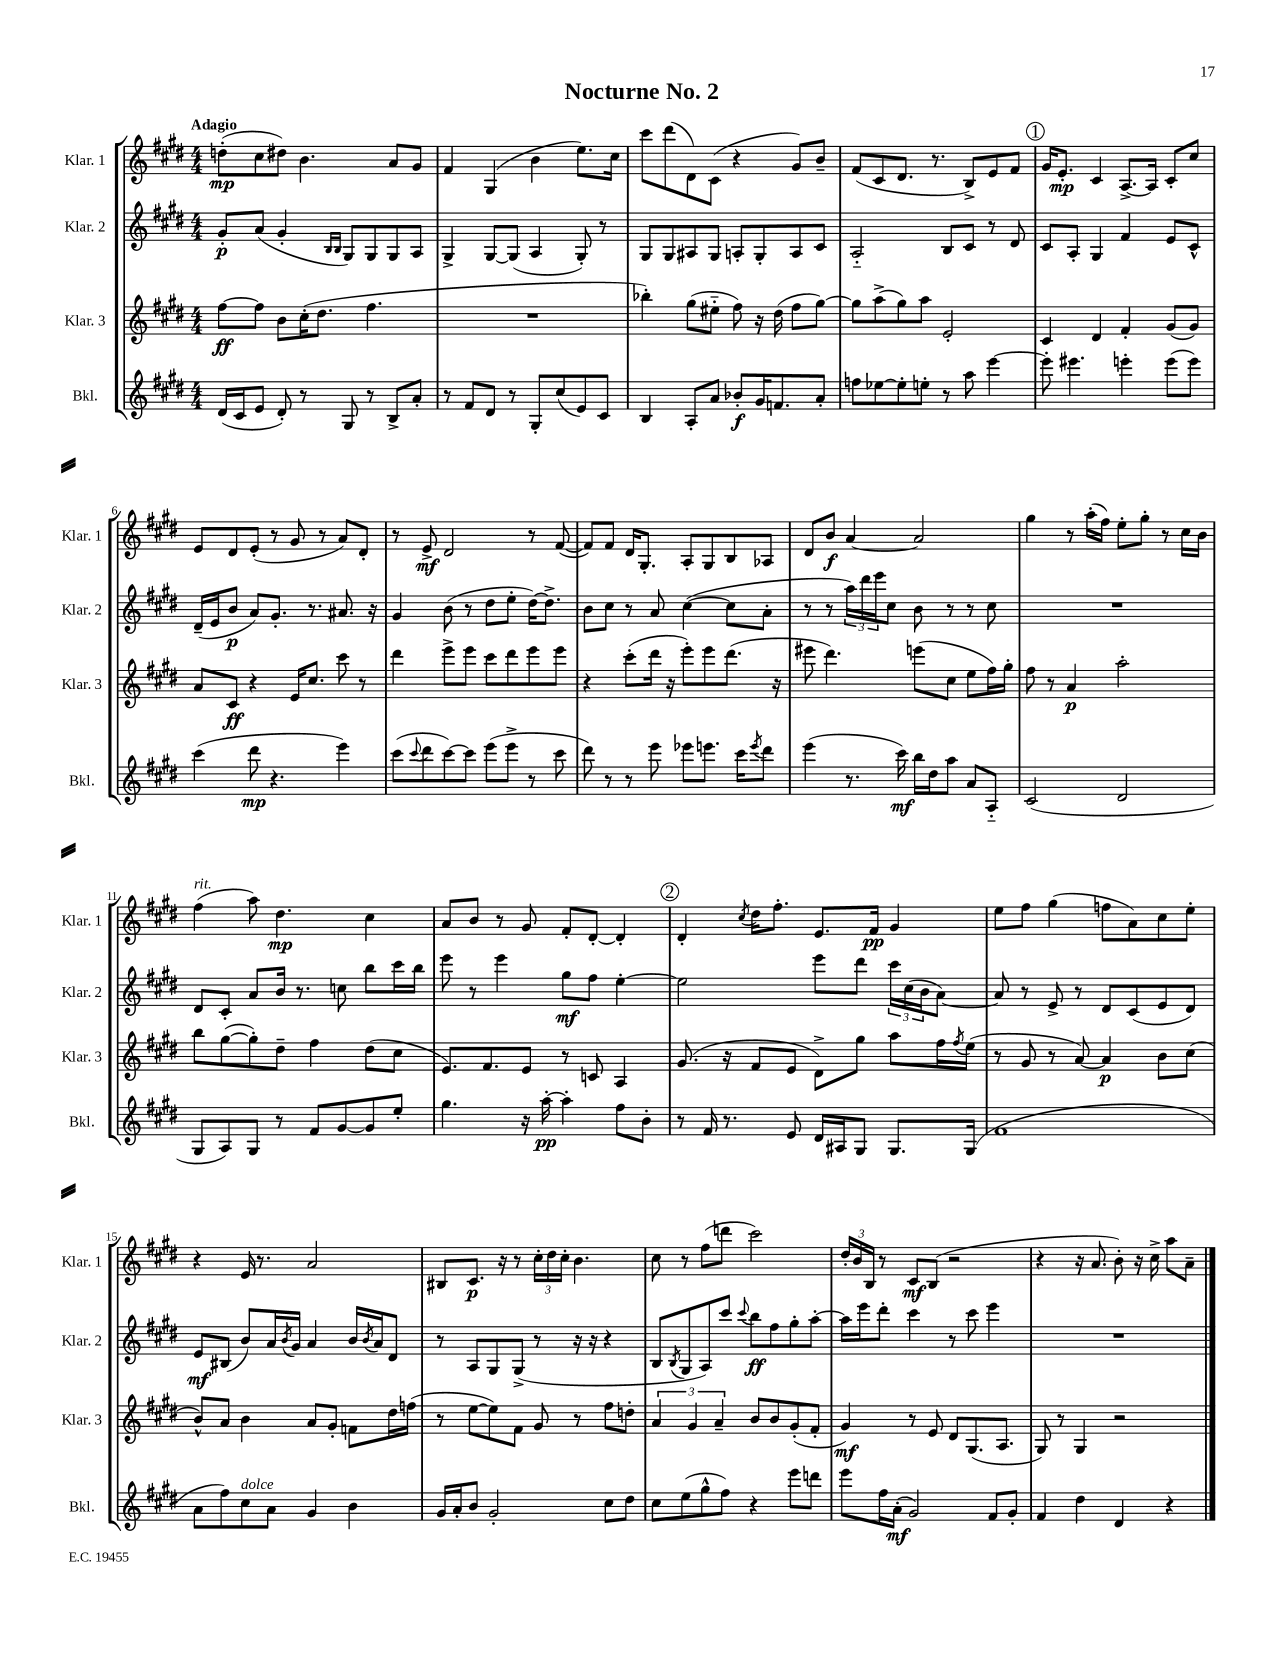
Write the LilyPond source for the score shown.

\header { title = "Nocturne No. 2" }
<<
\new StaffGroup <<
\new Staff = "s0" \with { instrumentName = "Klar. 1" shortInstrumentName = "Klar. 1" } {
    \clef treble \key e \major \numericTimeSignature \time 4/4 \tempo "Adagio"
    d''8-.\mp( cis''8 dis''8) b'4. a'8 gis'8 |
    fis'4 gis4( b'4 e''8.) cis''16 |
    cis'''8 dis'''8( dis'8) cis'8( r4 gis'8) b'8-- |
    fis'8( cis'8 dis'8. r8. b8->) e'8 fis'8 |
    \mark \markup { \circle "1" } gis'16 e'8.-.\mp cis'4 a8.~-> a16 cis'8-. cis''8 |
    e'8 dis'8 e'8-.( r8 gis'8 r8 a'8) dis'8-. |
    r8 e'8->\mf dis'2 r8 fis'8~( |
    fis'8) fis'8 dis'16 gis8.-. a8-. gis8 b8 aes8 |
    dis'8 b'8\f a'4~ a'2 |
    gis''4 r8 a''16-.( fis''16) e''8-. gis''8-. r8 cis''16 b'16 |
    fis''4^\markup { \italic "rit." }( a''8) dis''4.\mp cis''4 |
    a'8 b'8 r8 gis'8 fis'8-. dis'8~-. dis'4-. |
    \mark \markup { \circle "2" } dis'4-. \acciaccatura { cis''8 } dis''16 fis''8.-. e'8. fis'16\pp gis'4 |
    e''8 fis''8 gis''4( f''8 a'8) cis''8 e''8-. |
    r4 e'16 r8. a'2 |
    bis8 cis'8.\p r16 r8 \tuplet 3/2 { cis''16-. dis''16 cis''16-. } b'4. |
    cis''8 r8 fis''8( d'''8 cis'''2) |
    \tuplet 3/2 { dis''16-. b'16 b16 } r8 cis'8\mf b8( r2 |
    r4 r16 a'8. b'8-.) r16 cis''16-> a''8 a'8-- \bar "|." |
}
\new Staff = "s1" \with { instrumentName = "Klar. 2" shortInstrumentName = "Klar. 2" } {
    \clef treble \key e \major \numericTimeSignature \time 4/4
    gis'8-.\p a'8( gis'4-. \grace { b16 b16 } gis8) gis8 gis8 a8 |
    gis4-> gis8~ gis8( a4 gis8-.) r8 |
    gis8 gis8 ais8 gis8 a8-. gis8-. a8 cis'8 |
    a2-_ b8 cis'8 r8 dis'8 |
    \mark \markup { \circle "1" } cis'8 a8-. gis4 fis'4 e'8 cis'8-^ |
    dis'16--( e'16 b'8\p a'8) gis'8.-. r8. ais'8. r16 |
    gis'4 b'8( r8 dis''8 e''8-. dis''16~) dis''8.-> |
    b'8 cis''8 r8 a'8 cis''4~( cis''8 a'8-. |
    r8 r8 \tuplet 3/2 { a''16) dis'''16 e'''16 } cis''8 b'8 r8 r8 cis''8 |
    R1 |
    dis'8 cis'8-. a'8 b'16 r8. c''8 b''8 cis'''16 b''16 |
    e'''8 r8 e'''4 gis''8\mf fis''8 e''4~-. |
    \mark \markup { \circle "2" } e''2 e'''8 dis'''8 \tuplet 3/2 { cis'''16 cis''16( b'16 } a'8~) |
    a'8 r8 e'8-> r8 dis'8 cis'8( e'8 dis'8) |
    e'8\mf bis8( b'8) a'16 \acciaccatura { b'8 } gis'16 a'4 b'16 \acciaccatura { b'8 } a'16 dis'8 |
    r8 a8 gis8 gis8->( r8 r16 r16 r4 |
    b8 \acciaccatura { b8 } gis8 a8) cis'''8 \appoggiatura { cis'''8 } b''8\ff fis''8 gis''8-. a''8~-. |
    a''16 e'''16 dis'''8-. cis'''4 r8 cis'''8 e'''4 |
    R1 \bar "|." |
}
\new Staff = "s2" \with { instrumentName = "Klar. 3" shortInstrumentName = "Klar. 3" } {
    \clef treble \key e \major \numericTimeSignature \time 4/4
    fis''8~\ff fis''8 b'8 cis''16-.( dis''8. fis''4. |
    R1 |
    bes''4-.) gis''8( eis''8-_ fis''8) r16 dis''16( fis''8 gis''8~) |
    gis''8 a''8->( gis''8) a''8 e'2-. |
    \mark \markup { \circle "1" } cis'4 dis'4 fis'4-. gis'8( gis'8) |
    a'8 cis'8\ff r4 e'16 cis''8. cis'''8 r8 |
    dis'''4 e'''8-> e'''8 cis'''8 dis'''8 e'''8 e'''8 |
    r4 cis'''8-.( dis'''16 r16 e'''8-.) e'''8 dis'''8.( r16 |
    eis'''8 dis'''4.) e'''8( cis''8 e''8 fis''16) gis''16-. |
    fis''8 r8 a'4\p a''2-. |
    b''8 gis''8~( gis''8-.) dis''8-- fis''4 dis''8( cis''8 |
    e'8.) fis'8. e'8 r8 c'8 a4 |
    \mark \markup { \circle "2" } gis'8.( r16 fis'8 e'8 dis'8->) gis''8 a''8 fis''16 \acciaccatura { fis''8 } e''16( |
    r8 gis'8 r8 a'8~) a'4\p b'8 cis''8( |
    b'8-^) a'8 b'4 a'8 gis'8-. f'8 dis''16 f''16( |
    r8 e''8~ e''8) fis'8 gis'8 r8 fis''8 d''8-. |
    \tuplet 3/2 { a'4 gis'4 a'4-- } b'8 b'8 gis'8-.( fis'8-. |
    gis'4\mf) r8 e'8 dis'8 gis8.( a8. |
    gis8) r8 gis4 r2 \bar "|." |
}
\new Staff = "s3" \with { instrumentName = "Bkl." shortInstrumentName = "Bkl." } {
    \clef treble \key e \major \numericTimeSignature \time 4/4
    dis'16( cis'16 e'8 dis'8-.) r8 gis8 r8 b8-> a'8-. |
    r8 fis'8 dis'8 r8 gis8-. cis''8( e'8) cis'8 |
    b4 a8-. a'8 bes'8-.\f gis'16 f'8. a'8-. |
    f''8 ees''8~ ees''8-. e''8-. r8 a''8 e'''4~ |
    \mark \markup { \circle "1" } e'''8-. eis'''4. e'''4-. e'''8( e'''8) |
    cis'''4( dis'''8\mp r4. e'''4) |
    cis'''8( \appoggiatura { cis'''8 } dis'''8 cis'''8~) cis'''8 e'''8( e'''8-> r8 cis'''8 |
    dis'''8) r8 r8 e'''8 ees'''8 e'''8. cis'''16 \acciaccatura { e'''8 } dis'''8 |
    e'''4( r8. cis'''16\mf) b''16 dis''16 a''8 a'8 a8-_ |
    cis'2( dis'2 |
    gis8 a8) gis8 r8 fis'8 gis'8~ gis'8 e''8-. |
    gis''4. r16 a''16~-.\pp a''4-. fis''8 b'8-. |
    \mark \markup { \circle "2" } r8 fis'16 r8. e'8 dis'16 ais16 gis8 gis8. gis16( |
    fis'1 |
    a'8 fis''8) cis''8^\markup { \italic "dolce" } a'8 gis'4 b'4 |
    gis'16 a'16-. b'8 gis'2-. cis''8 dis''8 |
    cis''8 e''8( gis''8-^ fis''8) r4 e'''8 d'''8 |
    e'''8 fis''16 a'16-.\mf( gis'2) fis'8 gis'8-. |
    fis'4 dis''4 dis'4 r4 \bar "|." |
}
>>
>>
